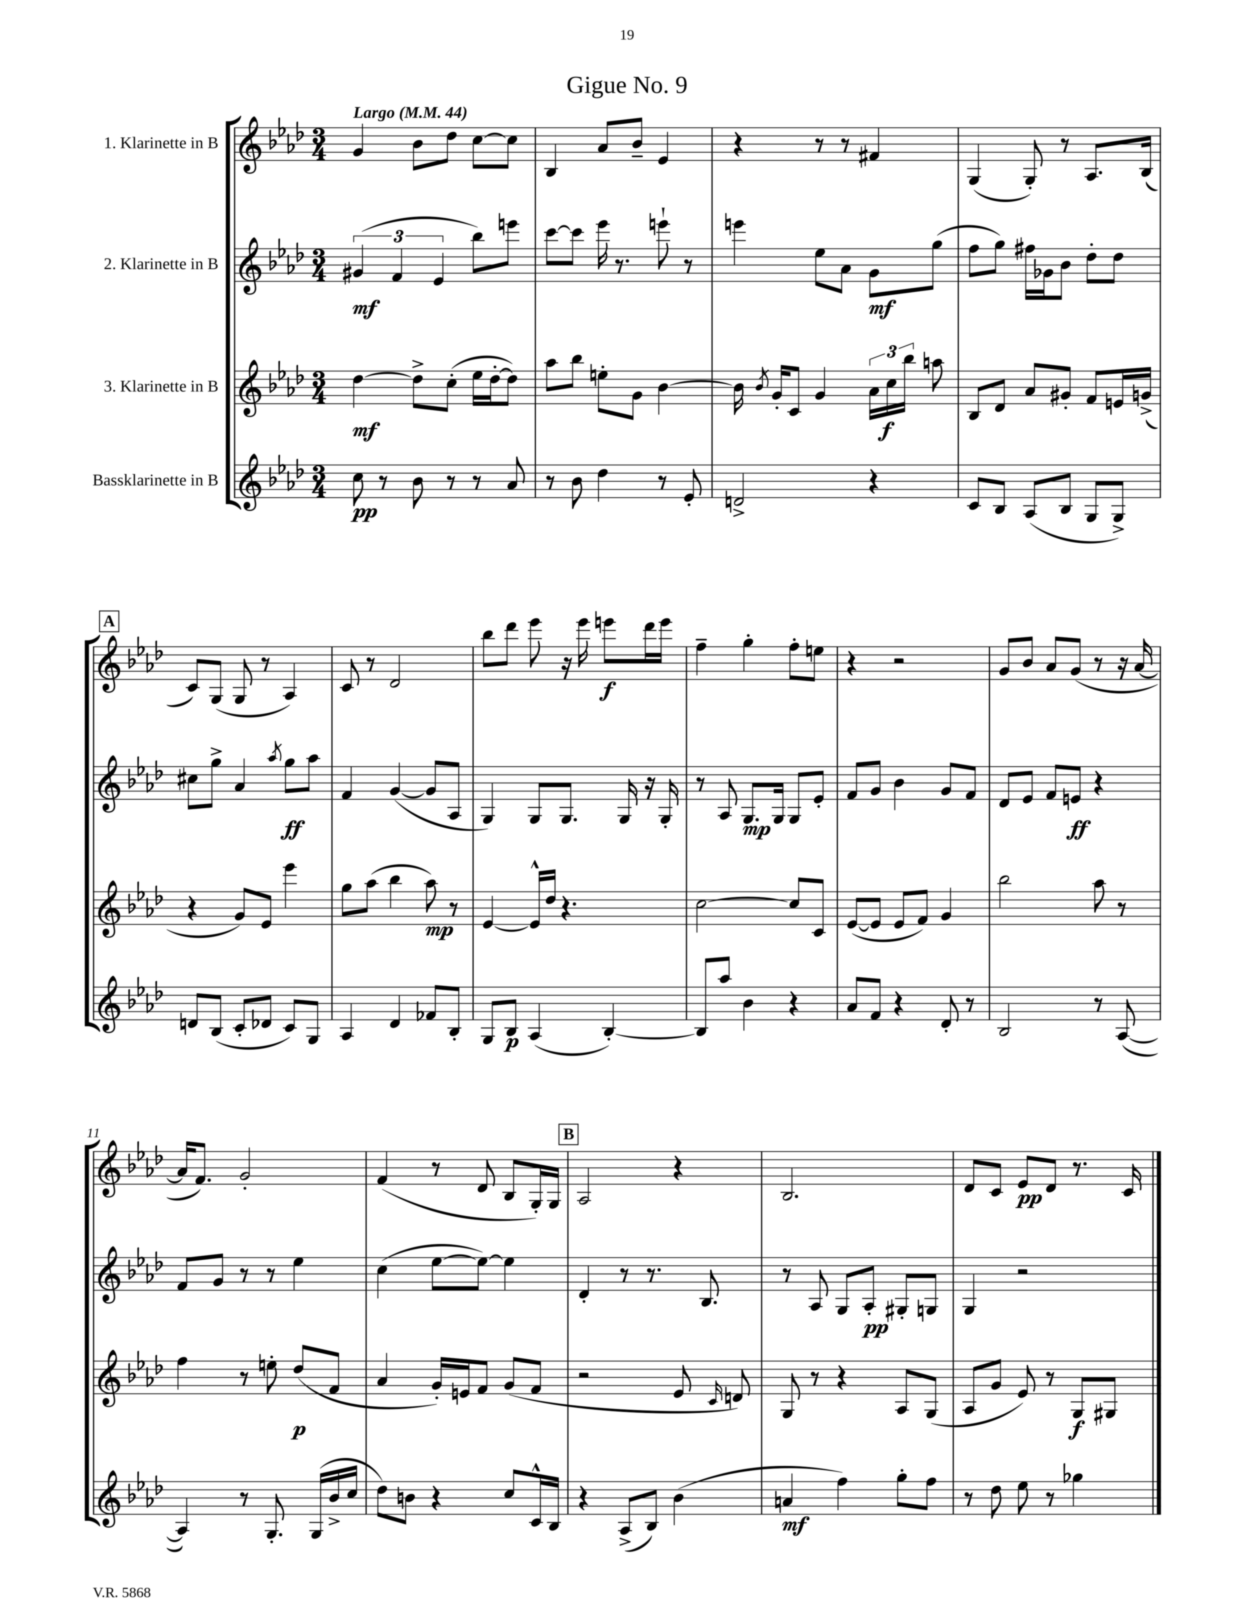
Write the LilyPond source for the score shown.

\header { title = "Gigue No. 9" }
<<
\new StaffGroup <<
\new Staff = "s0" \with { instrumentName = "1. Klarinette in B" } {
    \clef treble \key aes \major \numericTimeSignature \time 3/4 \tempo "Largo" 4 = 44
    \autoBeamOff g'4 bes'8[ des''8] c''8[~ c''8] |
    bes4 aes'8[ bes'8]-- ees'4 |
    r4 r8 r8 fis'4 |
    g4( g8-.) r8 aes8.[ bes16]( |
    \mark \markup { \box "A" } c'8[) g8]( g8 r8 aes4) |
    c'8 r8 des'2 |
    bes''8[ des'''8] ees'''8 r16 ees'''16 e'''8[\f des'''16 e'''16] |
    f''4-- g''4-. f''8[-. e''8] |
    r4 r2 |
    g'8[ bes'8] aes'8[ g'8]( r8 r16 aes'16~ |
    aes'16[ f'8.]) g'2-. |
    f'4( r8 des'8 bes8[ g16-.) g16] |
    \mark \markup { \box "B" } aes2 r4 |
    bes2. |
    des'8[ c'8] ees'8[\pp des'8] r8. c'16 \bar "|." |
}
\new Staff = "s1" \with { instrumentName = "2. Klarinette in B" } {
    \clef treble \key aes \major \numericTimeSignature \time 3/4
    \autoBeamOff \tuplet 3/2 { gis'4\mf( f'4 ees'4 } bes''8[) e'''8] |
    c'''8[~ c'''8] ees'''16 r8. e'''8-! r8 |
    e'''4 ees''8[ aes'8] g'8[\mf g''8]( |
    f''8[ g''8]) fis''16[ ges'16 bes'8] des''8[-. des''8] |
    \mark \markup { \box "A" } cis''8[ g''8]-> aes'4 \acciaccatura { aes''8 } g''8[\ff aes''8] |
    f'4 g'4~( g'8[ aes8] |
    g4) g8[ g8.] g16 r16 g16-. |
    r8 aes8 g8.[\mp g16] g8[ ees'8]-. |
    f'8[ g'8] bes'4 g'8[ f'8] |
    des'8[ ees'8] f'8[ e'8]\ff r4 |
    f'8[ g'8] r8 r8 ees''4 |
    c''4( ees''8[~ ees''8]~) ees''4 |
    \mark \markup { \box "B" } des'4-. r8 r8. bes8. |
    r8 aes8 g8[ aes8]-.\pp gis8[-. g8] |
    g4 r2 \bar "|." |
}
\new Staff = "s2" \with { instrumentName = "3. Klarinette in B" } {
    \clef treble \key aes \major \numericTimeSignature \time 3/4
    \autoBeamOff des''4~\mf des''8[-> c''8]-.( ees''16[ des''16~-. des''8]) |
    aes''8[ bes''8] e''8[-. g'8] bes'4~ |
    bes'16 \acciaccatura { bes'8 } g'16[-. c'8] g'4 \tuplet 3/2 { aes'16[ c''16\f bes''16] } a''8 |
    bes8[ des'8] aes'8[ gis'8]-. f'8[ e'16 g'16]->( |
    \mark \markup { \box "A" } r4 g'8[) ees'8] ees'''4 |
    g''8[ aes''8]( bes''4 aes''8\mp) r8 |
    ees'4~ ees'16[-^ des''16] r4. |
    c''2~ c''8[ c'8] |
    ees'8[~( ees'8] ees'8[ f'8]) g'4 |
    bes''2 aes''8 r8 |
    f''4 r8 e''8-. des''8[\p( f'8] |
    aes'4 g'16[-.) e'16 f'8] g'8[( f'8] |
    \mark \markup { \box "B" } r2 ees'8 \grace { c'16 } d'8) |
    g8 r8 r4 aes8[ g8]( |
    aes8[ g'8] ees'8) r8 g8[\f gis8] \bar "|." |
}
\new Staff = "s3" \with { instrumentName = "Bassklarinette in B" } {
    \clef treble \key aes \major \numericTimeSignature \time 3/4
    \autoBeamOff c''8\pp r8 bes'8 r8 r8 aes'8 |
    r8 bes'8 des''4 r8 ees'8-. |
    d'2-> r4 |
    c'8[ bes8] aes8[( bes8] g8[ g8]->) |
    \mark \markup { \box "A" } d'8[ bes8]( c'8[-. des'8] c'8[) g8] |
    aes4 des'4 fes'8[ bes8]-. |
    g8[ bes8]\p aes4( bes4~-.) |
    bes8[ aes''8] bes'4 r4 |
    aes'8[ f'8] r4 des'8-. r8 |
    bes2 r8 aes8~( |
    aes4) r8 g8.-. g16[( bes'16-> c''16] |
    des''8[) b'8] r4 c''8[ c'16-^ bes16] |
    \mark \markup { \box "B" } r4 aes8[->( bes8]) bes'4( |
    a'4\mf f''4) g''8[-. f''8] |
    r8 des''8 ees''8 r8 ges''4 \bar "|." |
}
>>
>>
